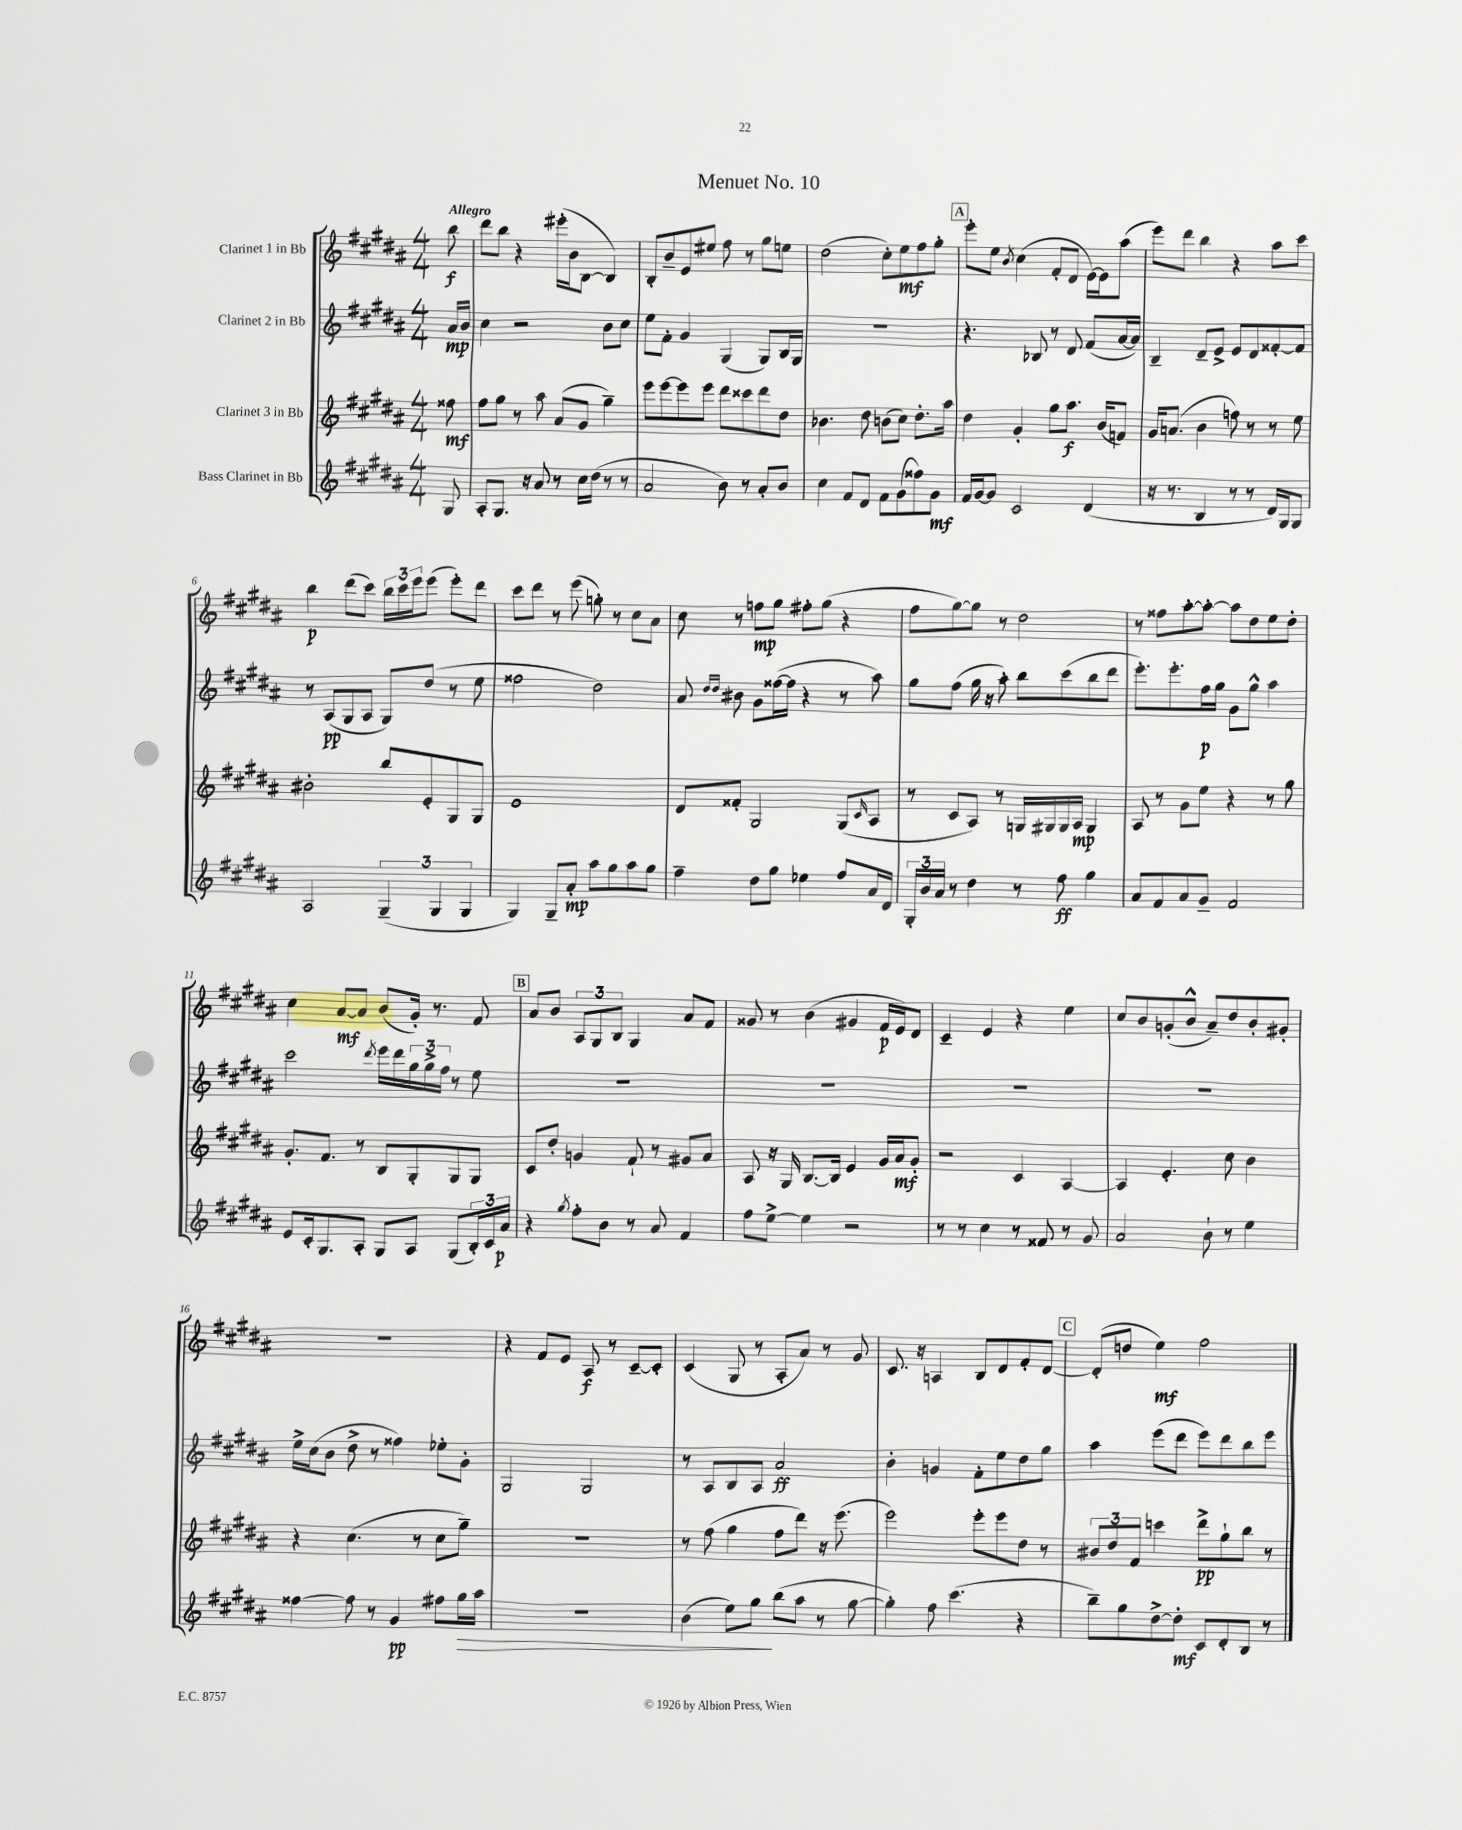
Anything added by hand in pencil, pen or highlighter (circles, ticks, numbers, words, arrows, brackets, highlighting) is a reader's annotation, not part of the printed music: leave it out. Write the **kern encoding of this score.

**kern	**kern	**kern	**kern
*staff4	*staff3	*staff2	*staff1
*clefG2	*clefG2	*clefG2	*clefG2
*k[f#c#g#d#a#]	*k[f#c#g#d#a#]	*k[f#c#g#d#a#]	*k[f#c#g#d#a#]
*M4/4	*M4/4	*M4/4	*M4/4
8G#	8ff##	16a#	8bb
.	.	16b	.
=	=	=	=
8A#'	8ff#	4cc#	8ddd#
8.G#	8gg#	.	8bb
.	8r	2r	4r
16r	.	.	.
8a#	8aa#	.	.
8r	(8a#	.	(16eee#'
.	.	.	16b
16cc#	8g#	.	[8B
(16dd#	.	.	.
8r	4gg#~)	8b	4B])
8r	.	8cc#	.
=	=	=	=
2a#	8eee	8ee	8B'
.	[8eee	8f#'	8b~
.	8eee]	4g#	8e
.	8eee	.	8ee#
8b)	8ddd#	(4G#	8ff#
8r	8ccc##	.	8r
8a#'	8ddd#	8G#)	8gg#
8b	8dd#	16B	8ee
.	.	16G#	.
=	=	=	=
4cc#	4.b-	1r	(2dd#
8f#	.	.	.
8d#	8dd#	.	.
8f#	(8b	.	8cc#')
(8g#	8cc#)	.	8ee
8ff##)	8.dd#'	.	8ff#
8g#	.	.	8gg#'
.	16aa#	.	.
=	=	=	=
16f#	4dd#	4.r	8eee'
[16g#	.	.	.
8g#]	.	.	8ee
.	.	.	8qb
2c#	4g#'	.	(4cc#
.	.	8B-	.
.	8gg#	8r	8f#'
.	8.aa#	8d#	8d#
(4d#	.	(8f#	[16e)
.	(16b	.	16e]
.	8f)	[16a#	(8aa#
.	.	16a#])	.
=	=	=	=
16r	16g#	4B~	8eee)
8.r	(8.a	.	.
.	.	.	8ddd#
4B	4b	8d#~	4bb
.	.	8e^	.
8r	8ff)	8e	4r
8r	8r	8d#	.
16d#)	8r	[8f##'	8aa#
16G#	.	.	.
8G#	8ee	8f##]	8ccc#
=	=	=	=
2A#	2b#'	8r	4bb
.	.	(8A#	.
.	.	8G#	(8ddd#
.	.	8A#	8ccc#)
(6G#~	8bb	8G#)	24bb
.	.	.	24ccc#
.	.	.	24eee
.	8e'	(8dd#	(8eee
6G#	.	.	.
.	8G#	8r	8eee')
6G#	.	.	.
.	8G#	8ee	8ddd#
=	=	=	=
4G#)	1e	2ff##	8ccc#
.	.	.	8ddd#
8G#~	.	.	8r
8a#'	.	.	(8eee
8aa#	.	2dd#)	8gg')
8gg#	.	.	8r
8aa#	.	.	8cc#
8gg#	.	.	8a#
=	=	=	=
4ff#~	8d#	8a#	8cc#
.	.	16qqdd#	.
.	.	16qqdd#	.
.	8f##'	8b#	8r
8dd#	2G#	8g#	8ff
8gg#	.	([16ff##	8gg#
.	.	16ff##]	.
4ee-	.	4r	8ff#'
.	.	.	(8gg#
8ff#	(8G#	8r	4r
.	16qqc#	.	.
16a#	8A#	8aa#)	.
16d#	.	.	.
=	=	=	=
24G#'	8r	8gg#	8ff#
24b	.	.	.
24a#	.	.	.
8r	8c#	(8ff#	[8gg#)
4dd#	8A#)	16gg#	8gg#]
.	.	16r	.
.	8r	8aa#')	8r
8r	16G	8bb	2dd#
.	16G#	.	.
8ff#	16G#	(8ccc#	.
.	16A#	.	.
4gg#	4G#	8bb	.
.	.	8ddd#	.
=	=	=	=
8a#	8A#	8.eee')	8r
8f#	8r	.	8ff##
.	.	8.eee'	.
8a#	8g#	.	[8aa#'
8g#~	8ee	16ff#	8aa#'_
.	.	16gg#	.
2f#	4r	8g#	8aa#]
.	.	8gg#^^	8dd#
.	8r	4aa#	8ee
.	8gg#	.	8dd#'
=	=	=	=
8e	8.g#'	2ccc#	4cc#
16c#'	.	.	.
8.G#	8.f#	.	.
.	.	.	[8a#
8A#'	8r	.	8a#]
.	.	8qddd#	.
8G#	8B	16eee	(8b
.	.	16ddd#	.
8A#	8G#'	24gg#	16g#')
.	.	24gg#^	.
.	.	.	8.r
.	.	24ff#	.
(8G#	8G#	8r	.
24B')	8G#	8ee	8f#
24c#	.	.	.
24a#	.	.	.
=	=	=	=
4r	8c#	1r	8a#
.	8dd#'	.	8b
8qgg#	.	.	.
8ff#'	4g	.	12A#
.	.	.	12G#
8b	.	.	.
.	.	.	12B
8r	8f#`	.	4G#
8a#	8r	.	.
4f#	8g#	.	8a#
.	8a#	.	8f#
=	=	=	=
8ff#	8A#	1r	8g##
[8ee^	16r	.	8r
.	16G#	.	.
4ee]	[8.B	.	(4b
.	16B]	.	.
2r	4e	.	4g#
.	16g#	.	16f#
.	16a#	.	16e)
.	8g#'	.	8d#
=	=	=	=
8r	2r	1r	4c#~
8r	.	.	.
4cc#	.	.	4e
8r	4c#	.	4r
8f##	.	.	.
8r	[4A#	.	4ee
8g#	.	.	.
=	=	=	=
2a#	4A#]	1r	8cc#
.	.	.	8b
.	4.e'	.	(8g'
.	.	.	8b^^
8b`	.	.	8a#~)
8r	8cc#	.	8dd#
4ee	4b	.	8b'
.	.	.	8g#'
=	=	=	=
[4ff##	4r	16ee^	1r
.	.	(16cc#	.
.	.	8b	.
8ff##]	(4.cc#	8dd#^	.
8r	.	8r	.
4g#	.	4ff##)	.
.	8r	.	.
8ff#	8cc#	8ee-'	.
16gg#	8gg#~)	8g#'	.
16aa#	.	.	.
=	=	=	=
1r	1r	2G#	4r
.	.	.	8f#
.	.	.	8e
.	.	2G#	8A#
.	.	.	8r
.	.	.	[8c#~
.	.	.	8c#']
=	=	=	=
(4b	8r	8r	(4c#
.	(8ff#	8A#	.
8ee)	4gg#	8B	8G#
8gg#	.	8A#	8r
(8bb	8ff#	2a#	8A#'
8aa#	8ddd#)	.	8a#)
8r	16r	.	8r
.	(8.eee	.	.
[8gg#	.	.	8g#
=	=	=	=
4gg#'])	2eee)	4b'	8.c#
.	.	.	16r
8ff#	.	4g	4A
(4.ccc#	.	.	.
.	8eee'	8f#'	8B
.	8eee	8ee	8d#
4r	8dd#	8dd#	8f#'
.	8r	8gg#	[8d#
=	=	=	=
8bb~)	12b#	4aa#	(8d#']
.	12dd#	.	.
8gg#	.	.	8dd
.	12f#	.	.
[8dd#^	4ccc	(8eee	4ee)
8dd#']	.	8ddd#	.
8c#	8ddd#^	8eee)	2ff#
8d#'	8gg#`	8ddd#	.
8B	8bb	8bb	.
8r	8r	8eee	.
==	==	==	==
*-	*-	*-	*-
